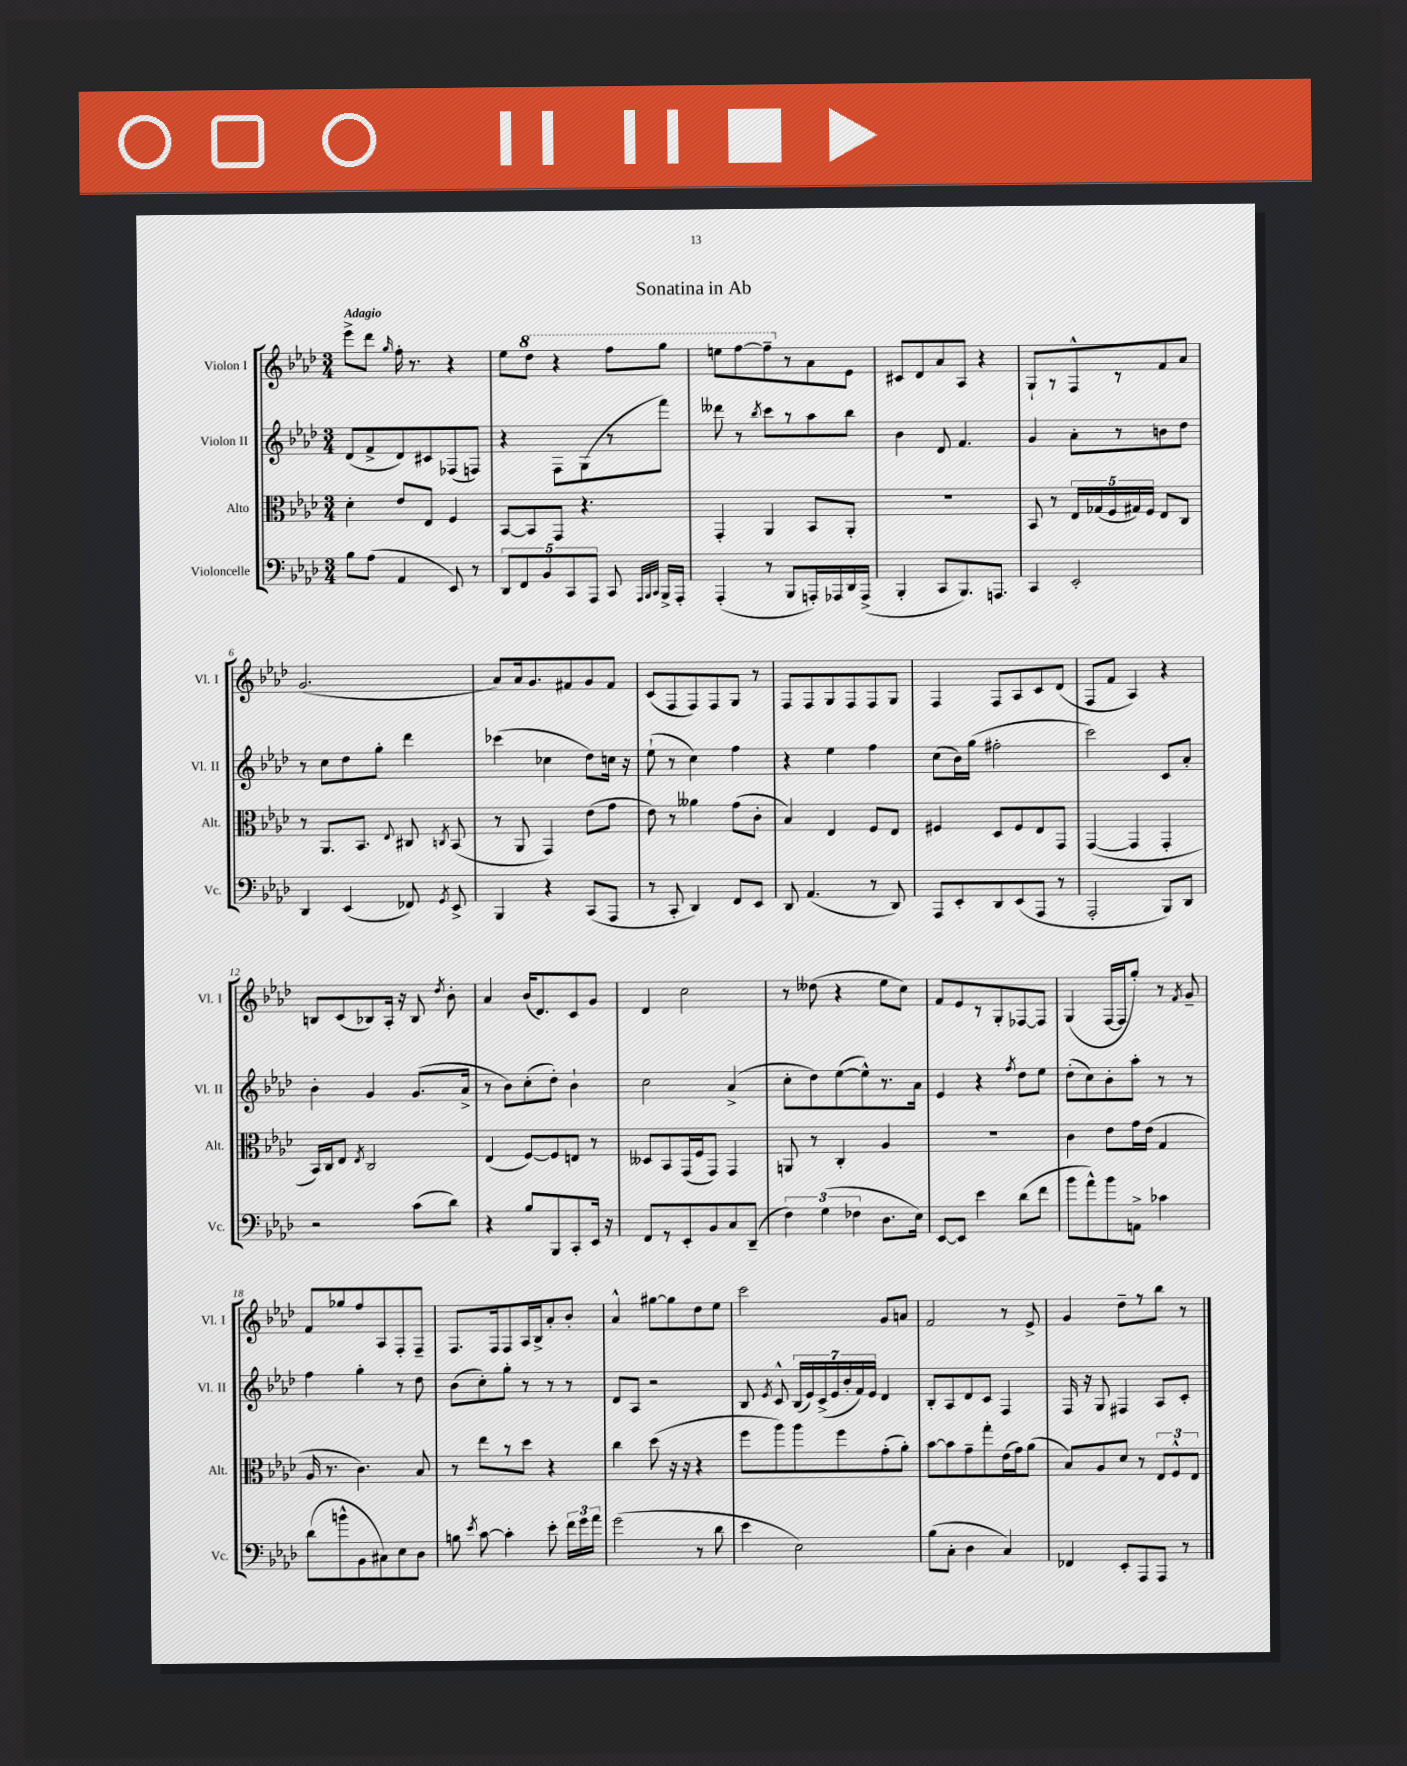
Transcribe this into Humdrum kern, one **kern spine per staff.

**kern	**kern	**kern	**kern
*part4	*part3	*part2	*part1
*staff4	*staff3	*staff2	*staff1
*I"Violoncelle	*I"Alto	*I"Violon II	*I"Violon I
*I'Vc.	*I'Alt.	*I'Vl. II	*I'Vl. I
*clefF4	*clefC3	*clefG2	*clefG2
*k[b-e-a-d-]	*k[b-e-a-d-]	*k[b-e-a-d-]	*k[b-e-a-d-]
*M3/4	*M3/4	*M3/4	*M3/4
=1	=1	=1	=1
!	!	!	!LO:TX:a:B:t=Adagio
8B-\L	4d-'\	(8d-/L	8eee-^\L
(8A-\J	.	8f^/	8ddd-\J
.	.	.	16qqgg/
4AA-/	8e-/L	8d-/)	16ff'\
.	.	.	8.r
.	8E-/J	8c#X/	.
8EE-/)	4F/	(8F-X/	4r
8r	.	8Fn/J)	.
=2	=2	=2	=2
10DD-/L	[8BB-/L	4r	8ee-\L
10FF/	.	.	.
*	*	*	*8va
.	8BB-/]	.	8ddd-\J
10BB-/	.	.	.
.	8GG/J	8F\L	4r
10CC/	.	.	.
.	4.r	(8G\	.
10AAA-/J	.	.	.
8CC/	.	8r	8fff\L
32qqAAA-/LLL	.	.	.
32qqBBB-/	.	.	.
32qqCC/JJJ	.	.	.
16BBB-^/LL	.	8fff\J)	8ggg\J
16AAA-'/JJ	.	.	.
=3	=3	=3	=3
(4AAA-'/	4GG'/	8ddd--X\	8eeen\L
.	.	8r	[8fff\
.	.	8qbb-/	.
8r	4AA-/	8ccc\L	8fff~\]
*	*	*	*X8va
8BBB-/L	.	8r	8r
16AAAn'/L)	8BB-/L	8aa-\	8a-\
16AAA-X/	.	.	.
16DD-/	8AA-'/J	8bb-\J	8e-\J
(16AAA-^/JJ	.	.	.
=4	=4	=4	=4
4BBB-'/	2.r	4b-\	8c#X/L
.	.	.	8d-/
8CC/L	.	8d-/	8a-/
8.BBB-/)	.	4.f/	8A-/J
.	.	.	4r
8.AAAn/J	.	.	.
=5	=5	=5	=5
4CC/	8BB-/	4g/	8G`/L
.	8r	.	8r
2EE-'/	20E-/LL	8a-'\L	8F^^/
.	(20G-X/	.	.
.	20F/	.	.
.	.	8r	8r
.	20G#X/)	.	.
.	20F/JJ	.	.
.	8E-/L	8bn\	8f/
.	8C/J	8dd-\J	8a-/J
!!LO:LB:g=z
=6	=6	=6	=6
4DD-/	8r	8r	(2.g/
.	8.AA-/L	8cc\L	.
(4EE-/	.	8dd-\	.
.	8.BB-/J	.	.
.	.	8gg'\J	.
.	8qqE-/	.	.
8FF-X/)	8C#X/	4ddd-\	.
8qGG/	8qCn/	.	.
8EE-^/	(8BB-/	.	.
=7	=7	=7	=7
4BBB-/	8r	(4ccc-X\	8a-/L)
.	8AA-/	.	16a-/k
.	.	.	8.g/
4r	4GG/)	4cc-X\	.
.	.	.	8f#X/
(8CC/L	(8e-\L	8dd-\L)	8g/
8AAA-/J	8g\J	16ccn\Jk	8f#/J
.	.	16r	.
=8	=8	=8	=8
8r	8e-\)	(8ee-`\	(8c/L
8CC'/	8r	8r	8F/
4DD-/)	4a--X\	4cc\)	8F/)
.	.	.	8F/
8FF/L	(8g\L	4ff\	8G/J
8EE-/J	8c'\J	.	8r
=9	=9	=9	=9
8DD-/	4B-/)	4r	8F/L
(4.AA-/	.	.	8F/
.	4E-/	4ee-\	8G/
.	.	.	8F/
8r	8F/L	4ff\	8F/
8DD-/)	8E-/J	.	8G/J
=10	=10	=10	=10
8AAA-/L	4F#X/	(8cc\L	4F/
8EE-'/	.	16b-\L)	.
.	.	(16gg\JJ	.
8DD-/	8D-/L	2ff#X'\	8F/L
(8EE-/	8F#/	.	8A-/
8AAA-/J	8E-/	.	8c/
8r	8GG/J	.	(8d-/J
=11	=11	=11	=11
2AAA-'/	([4GG/	2ccc\)	8F/L
.	.	.	8f/J
.	4GG/]	.	4A-/)
8BBB-/L)	4GG'/	8c/L	4r
8DD-/J	.	8a-'/J	.
!!LO:LB:g=z
=12	=12	=12	=12
2r	16BB-/LL)	4b-'\	8Bn/L
.	16C/J	.	.
.	8E-/J	.	(8c/
.	8qE-/	.	.
.	2C/	4g/	8B-X/)
.	.	.	16A-'/Jk
.	.	.	16r
(8c\L	.	(8.g/L	8B-/
.	.	.	8qdd-/
8d-\J)	.	.	8b-'\
.	.	16a-^/Jk	.
=13	=13	=13	=13
4r	(4E-/	8r	4a-/
.	.	8b-\L)	.
8B-/L	[8F/L)	(8cc'\	(16b-/KL
.	.	.	8.d-/)
8BBB-/	8F/]	8dd-'\J)	.
8CC'/	8En/J	4b-`\	8c/
16EE-/Jk	8r	.	8g/J
16r	.	.	.
=14	=14	=14	=14
8FF/L	8D--X/L	2cc\	4d-/
8r	8BB-/	.	.
8EE-'/	(16GG/L	.	2cc\
.	16F/J	.	.
8BB-/	8GG/J)	.	.
8C/	4GG/	(4a-^/	.
(8DD-~/J	.	.	.
=15	=15	=15	=15
6F\)	8AAn/	8cc'\L	8r
.	8r	8dd-\)	(8dd--X\
(6G\	.	.	.
.	4C'/	([8ee-\	4r
6F-X\	.	.	.
.	.	8ee-^^\])	.
8.D-\L	4A-/	8.r	8ee-\L
.	.	.	8cc\J)
16E-\Jk)	.	16a-\Jk	.
=16	=16	=16	=16
[8EE-/L	2.r	4e-/	8f/L
8EE-/J]	.	.	8e-/
4e-\	.	4r	8r
.	.	.	8G'/
.	.	8qff/	.
(8d-\L	.	8dd-\L	[8F-X/
8f\J	.	8ee-\J	8F-/J]
=17	=17	=17	=17
8b-\L	4c\	(8dd-'\L	(4G/
8a-^^\)	.	8cc\)	.
8b-\	8e-\L	8b-'\	[16F/LL
.	.	.	16F/J]
8AAn^\J	16g\L	8aa-'\J	8gg'/J)
.	(16e-\JJ	.	.
4c-X\	4G/	8r	8r
.	.	.	8qf/
.	.	8r	8g~/
!!LO:LB:g=z
=18	=18	=18	=18
(8d-\L	16A-/	4ff\	8f/L
.	8.r	.	.
8bn^^\	.	.	8gg-X/
8BB-\	4.c\)	4gg'\	8ff/
8C#X\)	.	.	8A-/
8E-\	.	8r	8F'/
8D-\J	8B-/	8dd-\	8F~/J
=19	=19	=19	=19
8Bn\	8r	(8b-\L	8.F/L
8qe-/	.	.	.
[8c\	8ee-\L	8cc'\)	.
.	.	.	16F/k
4c'\]	8r	8gg'\J	8F/
.	8dd-\J	8r	16A-/L
.	.	.	16B-^/J
8e-'\	4r	8r	8a-'/
24f\LL	.	8r	8b-'/J
24g\	.	.	.
24a-\JJ	.	.	.
=20	=20	=20	=20
(2g\	4cc\	8d-/L	4a-^^/
.	.	8A-/J	.
.	(8dd-\	2r	[8gg#X\L
.	16r	.	8gg#\]
.	16r	.	.
8r	4r	.	8dd-\
8d-\	.	.	8ee-\J
=21	=21	=21	=21
4e-\	8ff\L	8B-/	2ccc\
.	.	8qe-/	.
.	8aa-\)	8c^^/	.
2E-\)	8aa-\	(28B-/LL	.
.	.	28e-/)	.
.	.	(28c^/	.
.	.	28e-/	.
.	8ff\	.	.
.	.	28b-'/	.
.	.	28f/)	.
.	.	28e-/JJ	.
.	(8g'\	4d-/	8g/L
.	8a-'\J)	.	8an/J
=22	=22	=22	=22
(8B-\L	[8b-\L	8B-'/L	2f/
8C'\J	8b-\]	8A-/	.
4D-\	8g~\	8d-/	.
.	8gg'\	8c/J	.
4C/)	(16e-\L	4F/	8r
.	16g\J)	.	.
.	(8a-\J	.	8e-^/
=23	=23	=23	=23
4FF-X/	8B-/L)	16F/	4g/
.	.	16r	.
.	8A-/	8G/	.
8EE-'/L	8d-/J	4F#X/	8dd-~\L
8AAA-/	8r	.	8r
8AAA-/J	12E-/L	8A-/L	8bb-\J
.	12F^^/	.	.
8r	.	8c'/J	8r
.	12E-/J	.	.
==	==	==	==
*-	*-	*-	*-
